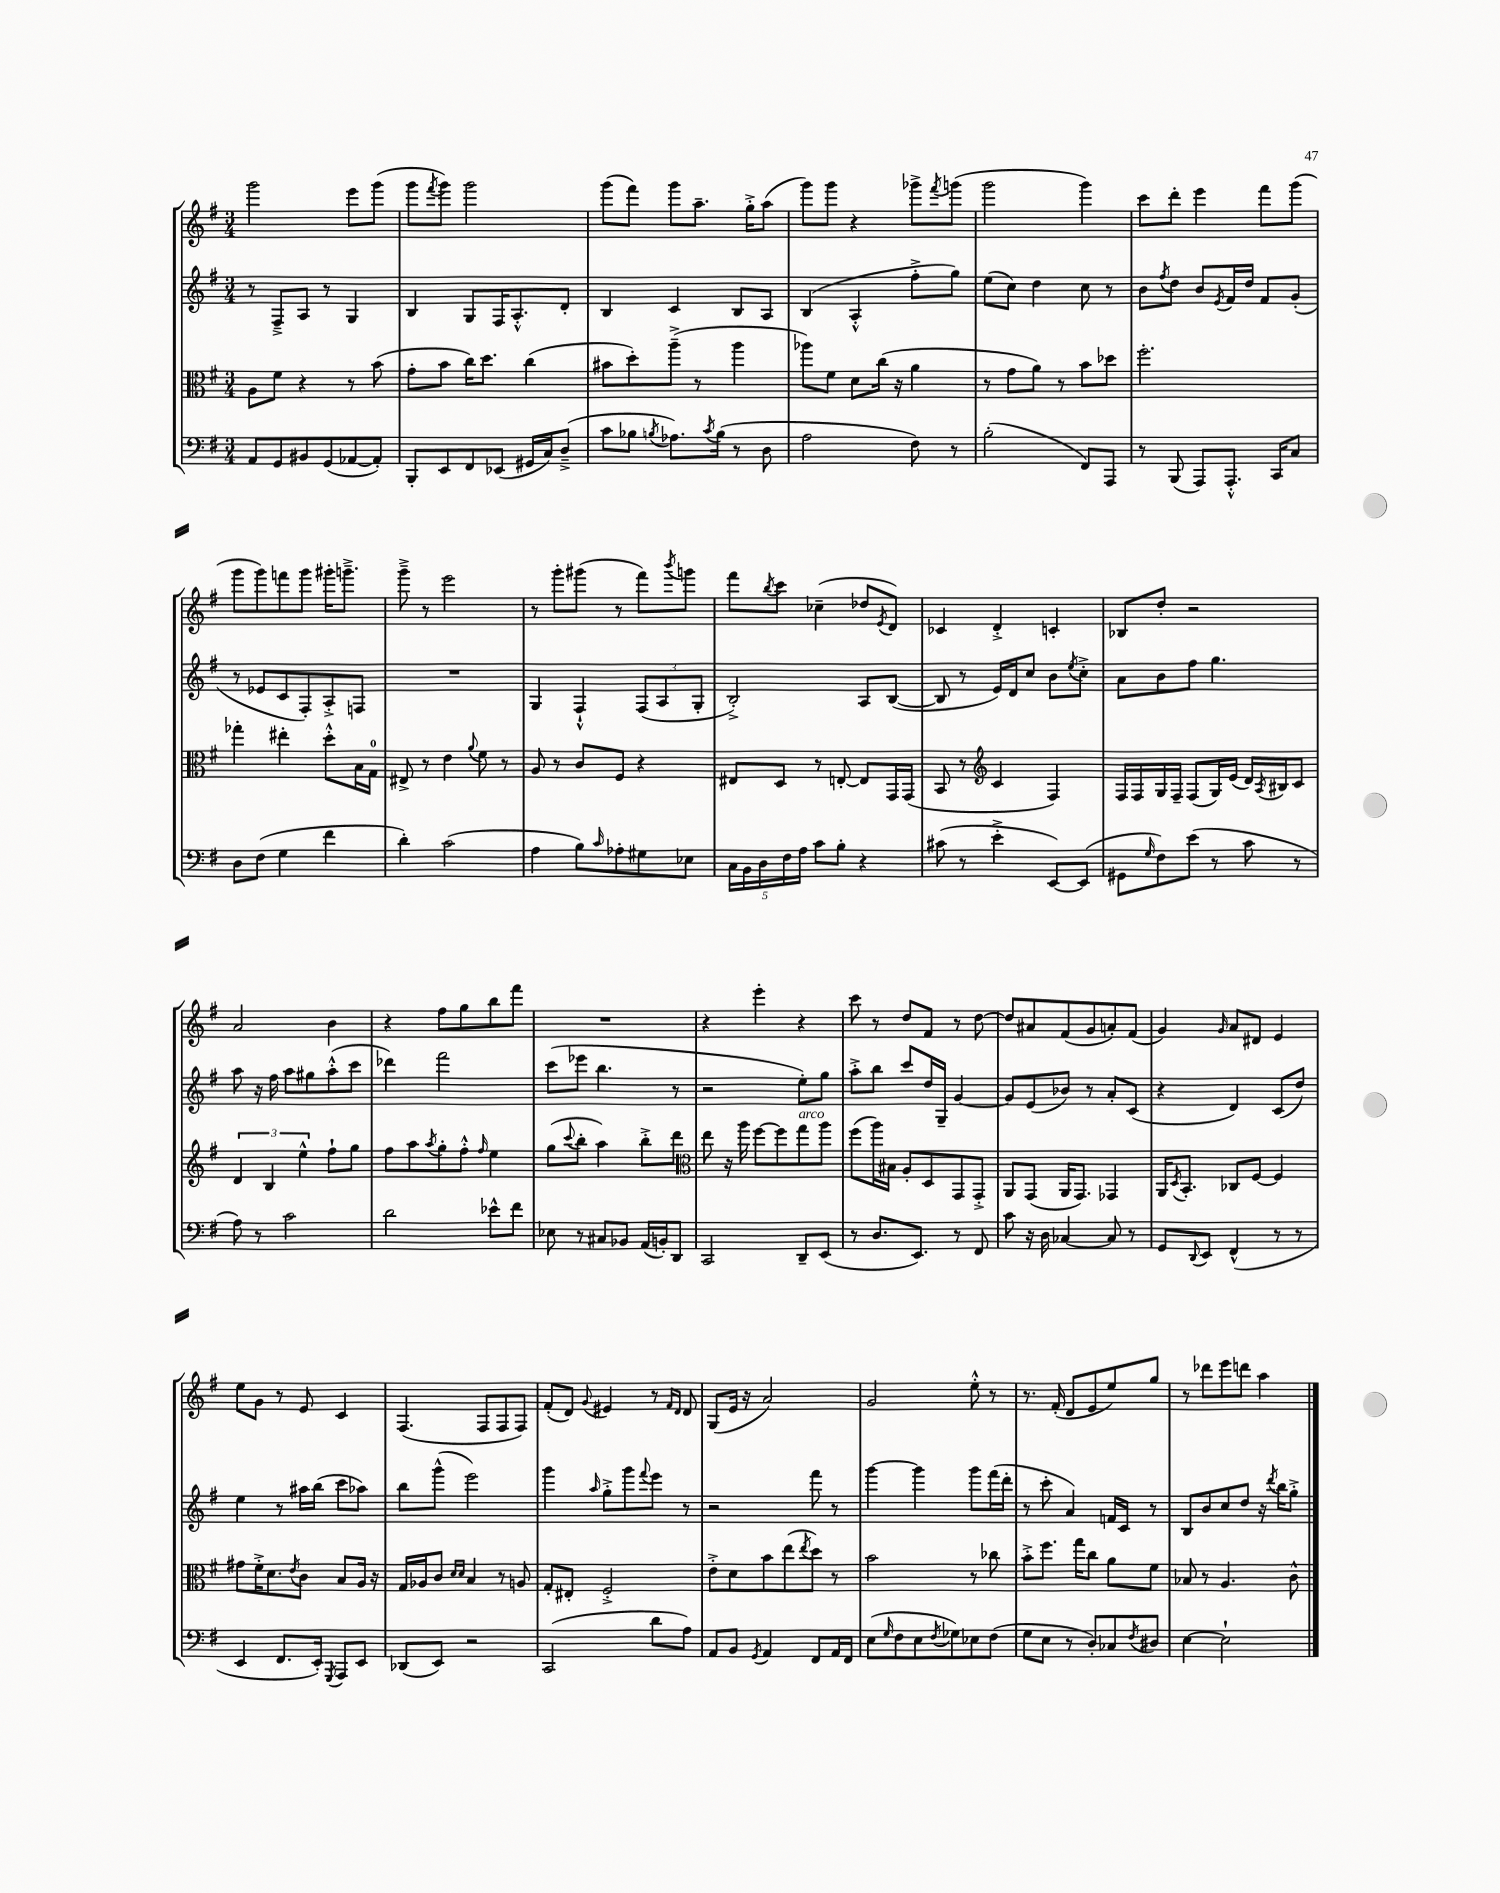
<<
\new StaffGroup <<
\new Staff = "s0" {
    \clef treble \key g \major \numericTimeSignature \time 3/4
    g'''2 e'''8 g'''8( |
    g'''8 \acciaccatura { fis'''8 } g'''8) g'''2 |
    g'''8( fis'''8) g'''8 a''8.-- g''16-.-> a''8( |
    g'''8) g'''8 r4 ges'''8-> \acciaccatura { fis'''8 } g'''8( |
    g'''2 g'''4) |
    c'''8 d'''8-. e'''4 fis'''8 g'''8( |
    g'''8 g'''8) f'''8 g'''8 gis'''16-. g'''8.---> |
    g'''8---> r8 e'''2 |
    r8 g'''8-. gis'''8( r8 fis'''8) \acciaccatura { b'''8 } g'''8 |
    fis'''8 \acciaccatura { b''8 } c'''8 ces''4--( des''8 \acciaccatura { e'8 } d'8) |
    ces'4 d'4-.-> c'4-. |
    bes8 d''8-. r2 |
    a'2 b'4 |
    r4 fis''8 g''8 b''8 fis'''8 |
    R2. |
    r4 e'''4-. r4 |
    c'''8 r8 d''8 fis'8 r8 d''8~ |
    d''8 ais'8 fis'8( g'8 a'8-.) fis'8( |
    g'4) \grace { g'16 } a'8 dis'8 e'4 |
    e''8 g'8 r8 e'8 c'4 |
    fis4.( fis8 fis8 fis8) |
    fis'8-.( d'8) \appoggiatura { g'8 } eis'4 r8 \grace { fis'16 d'16 } d'8 |
    g8( e'16 r16 a'2) |
    g'2 e''8-.-^ r8 |
    r8. fis'16-.( d'8 e'8 e''8) g''8 |
    r8 des'''8 e'''8 d'''8 a''4 \bar "|." |
}
\new Staff = "s1" {
    \clef treble \key g \major \numericTimeSignature \time 3/4
    r8 fis8---> a8 r8 g4 |
    b4 g8 fis16 a8.-.-^ d'8-. |
    b4 c'4 b8 a8 |
    b4( a4-.-^ fis''8-.-> g''8) |
    e''8( c''8) d''4 c''8 r8 |
    b'8 \acciaccatura { fis''8 } d''8 b'8 \acciaccatura { e'8 } fis'16 d''16 fis'8 g'8-.( |
    r8 ees'8 c'8 fis8-.) a8-.-> f8 |
    R2. |
    g4 fis4-!-^ \tuplet 3/2 { fis8( a8 g8-. } |
    b2-.->) a8 b8~( |
    b8 r8 e'16) d'16 c''8 b'8 \acciaccatura { e''8 } c''8-.-> |
    a'8 b'8 fis''8 g''4. |
    a''8 r16 fis''16 a''8 gis''8 a''8-.-^( c'''8 |
    des'''4) fis'''2 |
    c'''8( ees'''8 b''4. r8 |
    r2 e''8-.) g''8 |
    a''8-.-> b''8 c'''8 d''16 g16-- g'4~ |
    g'8 e'8( bes'8) r8 a'8-. c'8( |
    r4 d'4) c'8( d''8) |
    e''4 r8 ais''16 b''16( c'''8 aes''8) |
    b''8 g'''8-^( e'''2) |
    g'''4 \grace { a''16 } g''8-.-> g'''8 \appoggiatura { fis'''8 } e'''8 r8 |
    r2 fis'''8 r8 |
    g'''4~ g'''4 g'''8 fis'''16( d'''16-. |
    r8 c'''8-. a'4) f'16 c'16 r8 |
    b8 b'8 c''8 d''8 r16 \acciaccatura { d'''8 } b''16 g''8-.-> \bar "|." |
}
\new Staff = "s2" {
    \clef alto \key g \major \numericTimeSignature \time 3/4
    a8 fis'8 r4 r8 b'8( |
    g'8-. b'8 c''16) d''8. c''4( |
    bis'8 d''8-.) a''8--->( r8 a''4 |
    aes''8) fis'8 d'8 c''16( r16 a'4 |
    r8 g'8 a'8) r8 b'8 des''8 |
    fis''2.-. |
    ges''4-. eis''4-. d''8-.-^ b16 g16-0 |
    eis8-> r8 e'4 \appoggiatura { a'8 } fis'8 r8 |
    a8 r8 c'8 fis8 r4 |
    eis8 d8 r8 e8~-. e8 g,16 g,16( |
    b,8 r8 \clef treble c'4 fis4) |
    fis16 fis16 g16 fis16-- fis8( g16) e'16( d'16) \acciaccatura { a8 } bis16 c'8 |
    \tuplet 3/2 { d'4 b4 e''4-^ } fis''8-! g''8 |
    fis''8 a''8 \acciaccatura { a''8 } g''8-. fis''8-.-^ \grace { fis''16 } e''4 |
    g''8( \appoggiatura { c'''8 } b''8-. a''4) b''8-.-> d'''8 |
    \clef alto e''8 r16 a''16 fis''8~ fis''8 g''8^\markup { \italic "arco" } a''8 |
    fis''8( a''16) bis16 a8-. d8 g,8 g,8-.-> |
    a,8 g,8( a,16 g,8.) ges,4 |
    a,16 \acciaccatura { d8 } b,8.-. ces8 fis8~ fis4 |
    gis'8 fis'16-.-> d'8. \acciaccatura { e'8 } c'8 b8 a16 r16 |
    g16 aes16 c'8 \grace { d'16 d'16 } b4 r8 a8 |
    g8-. eis8-. fis2-.-> |
    e'8-.-> d'8 b'8 e''8( \acciaccatura { e''8 } d''8) r8 |
    b'2 r8 ces''8 |
    b'8-.-> fis''8. g''16 c''8 a'8 fis'8 |
    bes8 r8 a4. c'8-^ \bar "|." |
}
\new Staff = "s3" {
    \clef bass \key g \major \numericTimeSignature \time 3/4
    a,8 g,8 bis,8 g,8( aes,8~ aes,8-.) |
    b,,8-. e,8 fis,8 ees,8( gis,16 c16) d8--->( |
    c'8 bes8 \acciaccatura { b8 } aes8.) \acciaccatura { c'8 } b16( r8 d8 |
    a2 fis8) r8 |
    b2-.( fis,8) a,,8 |
    r8 b,,8( a,,8) a,,8.-.-^ c,16 c8 |
    d8 fis8( g4 fis'4 |
    d'4-.) c'2( |
    a4 b8) \grace { c'16 } aes8-. gis8 ees8 |
    \tuplet 5/4 { c16 b,16 d16 fis16 a16 } c'8 b8-. r4 |
    cis'8( r8 e'4-.-> e,8~) e,8( |
    gis,8 \grace { g16 } fis8) e'8( r8 c'8 r8 |
    a8) r8 c'2 |
    d'2 ees'8-^ fis'8 |
    ees8 r8 cis8 bes,8 a,16( b,16-.) d,8 |
    c,2 d,8-- e,8( |
    r8 d8. e,8.) r8 fis,8 |
    c'8 r16 d16 ces4~ ces8 r8 |
    g,8 \appoggiatura { d,8 } e,8 fis,4-^( r8 r8 |
    e,4 fis,8. e,16-.) \acciaccatura { g,,8 } a,,8 e,8 |
    des,8( e,8) r2 |
    c,2( d'8 a8) |
    a,8 b,8 \acciaccatura { g,8 } a,4 fis,8 a,16 fis,16 |
    e8( \grace { g16 } fis8 e8 \acciaccatura { fis8 } ges8) ees8 fis8( |
    g8 e8 r8 d8-.) ces8 \acciaccatura { fis8 } dis8 |
    e4~ e2-! \bar "|." |
}
>>
>>
\layout { \context { \Score \remove "Bar_number_engraver" } }
